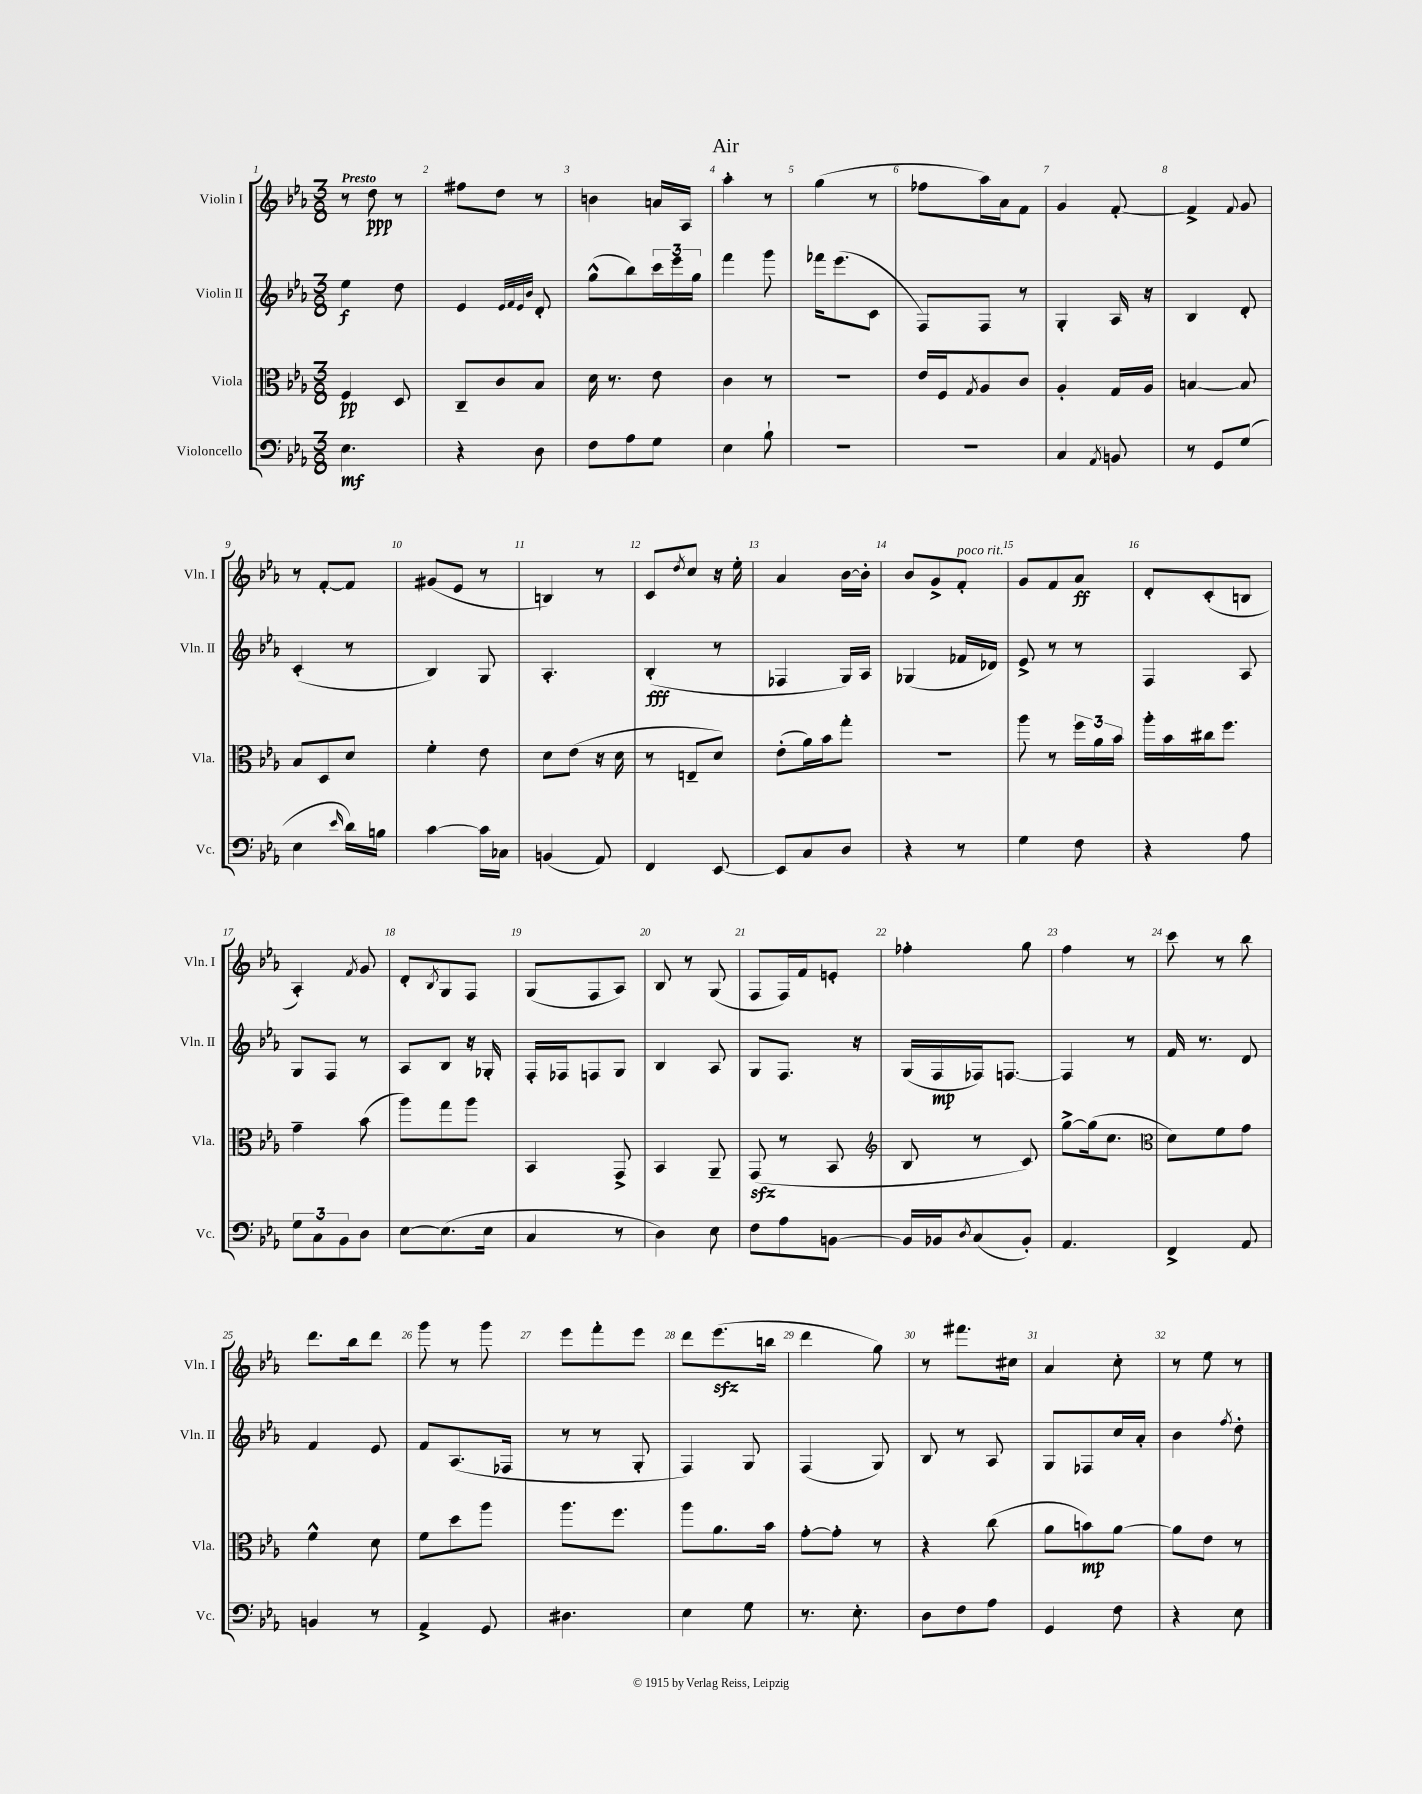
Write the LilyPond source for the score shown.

\header { title = "Air" }
<<
\new StaffGroup <<
\new Staff = "s0" \with { instrumentName = "Violin I" shortInstrumentName = "Vln. I" } {
    \clef treble \key ees \major \numericTimeSignature \time 3/8 \tempo "Presto"
    r8 d''8\ppp r8 |
    fis''8 d''8 r8 |
    b'4 a'16 aes16 |
    aes''4-. r8 |
    g''4( r8 |
    fes''8 aes''16) aes'16 f'8 |
    g'4 f'8~-. |
    f'4-> \appoggiatura { f'8 } g'8 |
    r8 f'8~-. f'8 |
    gis'8( ees'8 r8 |
    b4) r8 |
    c'8 \acciaccatura { d''8 } c''8 r16 ees''16-. |
    aes'4 bes'16~ bes'16-. |
    bes'8 g'8-> f'8-.^\markup { \italic "poco rit." } |
    g'8 f'8 aes'8\ff |
    d'8-. c'8-.( b8 |
    aes4-.) \acciaccatura { f'8 } g'8 |
    d'8-. \acciaccatura { bes8 } g8 f8 |
    g8( f8 aes8) |
    bes8 r8 g8( |
    f8 f16) f'16 e'8-. |
    fes''4-. g''8 |
    f''4 r8 |
    c'''8 r8 bes''8 |
    d'''8. bes''16 d'''8 |
    g'''8 r8 g'''8 |
    ees'''8 f'''8-. ees'''8 |
    d'''8 ees'''8.\sfz( b''16 |
    d'''4 g''8) |
    r8 fis'''8. cis''16 |
    aes'4 c''8-. |
    r8 ees''8 r8 \bar "|." |
}
\new Staff = "s1" \with { instrumentName = "Violin II" shortInstrumentName = "Vln. II" } {
    \clef treble \key ees \major \numericTimeSignature \time 3/8
    ees''4\f d''8 |
    ees'4 \grace { ees'32 f'32 ees'32 bes'32 } d'8-. |
    g''8-^( bes''8) \tuplet 3/2 { c'''16 ees'''16 g''16 } |
    f'''4 g'''8 |
    fes'''16 ees'''8.( c'8 |
    f8) f8 r8 |
    g4-. aes16 r16 |
    bes4 d'8-. |
    c'4-.( r8 |
    bes4) g8 |
    aes4.-. |
    bes4-.\fff( r8 |
    fes4 g16) aes16 |
    ges4( fes'16 des'16) |
    ees'8-> r8 r8 |
    f4 aes8 |
    g8 f8 r8 |
    aes8 bes8 r16 ges16-. |
    f16-. fes16 f8 g8 |
    bes4 aes8 |
    g8 f8. r16 |
    g16( f16\mp fes16) f8.~ |
    f4 r8 |
    f'16 r8. d'8 |
    f'4 ees'8 |
    f'8 aes8.( fes16 |
    r8 r8 g8-. |
    f4) g8 |
    f4( g8) |
    bes8 r8 aes8 |
    g8 fes8 c''16 aes'16-. |
    bes'4 \acciaccatura { f''8 } d''8-. \bar "|." |
}
\new Staff = "s2" \with { instrumentName = "Viola" shortInstrumentName = "Vla." } {
    \clef alto \key ees \major \numericTimeSignature \time 3/8
    f4\pp d8 |
    c8-- c'8 bes8 |
    d'16 r8. ees'8 |
    c'4 r8 |
    R4. |
    ees'16 f16 \acciaccatura { g8 } aes8 c'8 |
    aes4-. g16 aes16 |
    b4~ b8 |
    bes8 d8 d'8 |
    f'4-. ees'8 |
    d'8 ees'8( r16 d'16 |
    r8 e8-- d'8) |
    ees'8-.( aes'16) bes'16 g''8-. |
    R4. |
    aes''8 r8 \tuplet 3/2 { f''16 aes'16 bes'16 } |
    aes''16-. bes'16 cis''16 f''8. |
    g'4-- bes'8( |
    aes''8) g''8 aes''8 |
    bes,4 g,8-> |
    bes,4 aes,8-- |
    g,8\sfz( r8 bes,8 |
    \clef treble bes8 r8 c'8) |
    g''8~-> g''16( c''8. |
    \clef alto d'8) f'8 g'8 |
    f'4-^ d'8 |
    f'8 d''8 aes''8 |
    aes''8. f''8. |
    aes''8 aes'8. bes'16 |
    g'8~-. g'8-. r8 |
    r4 c''8( |
    aes'8 b'8\mp) aes'8~ |
    aes'8 ees'8 r8 \bar "|." |
}
\new Staff = "s3" \with { instrumentName = "Violoncello" shortInstrumentName = "Vc." } {
    \clef bass \key ees \major \numericTimeSignature \time 3/8
    ees4.\mf |
    r4 d8 |
    f8 aes8 g8 |
    ees4 bes8-! |
    R4. |
    R4. |
    c4 \acciaccatura { aes,8 } b,8 |
    r8 g,8 g8( |
    ees4 \grace { ees'16 } d'16) b16 |
    c'4~ c'16 ces16 |
    b,4( aes,8) |
    f,4 ees,8~ |
    ees,8 c8 d8 |
    r4 r8 |
    g4 f8 |
    r4 aes8 |
    \tuplet 3/2 { g8 c8 bes,8 } d8 |
    ees8~ ees8.( ees16 |
    c4 r8 |
    d4) ees8 |
    f8 aes8 b,8~ |
    b,16 bes,16 \acciaccatura { d8 } c8( bes,8-.) |
    aes,4. |
    f,4-> aes,8 |
    b,4 r8 |
    aes,4-> g,8 |
    dis4. |
    ees4 g8 |
    r8. ees8.-. |
    d8 f8 aes8 |
    g,4 f8 |
    r4 ees8 \bar "|." |
}
>>
>>
\layout { \context { \Score \override BarNumber.break-visibility = ##(#f #t #t) barNumberVisibility = #all-bar-numbers-visible } }
